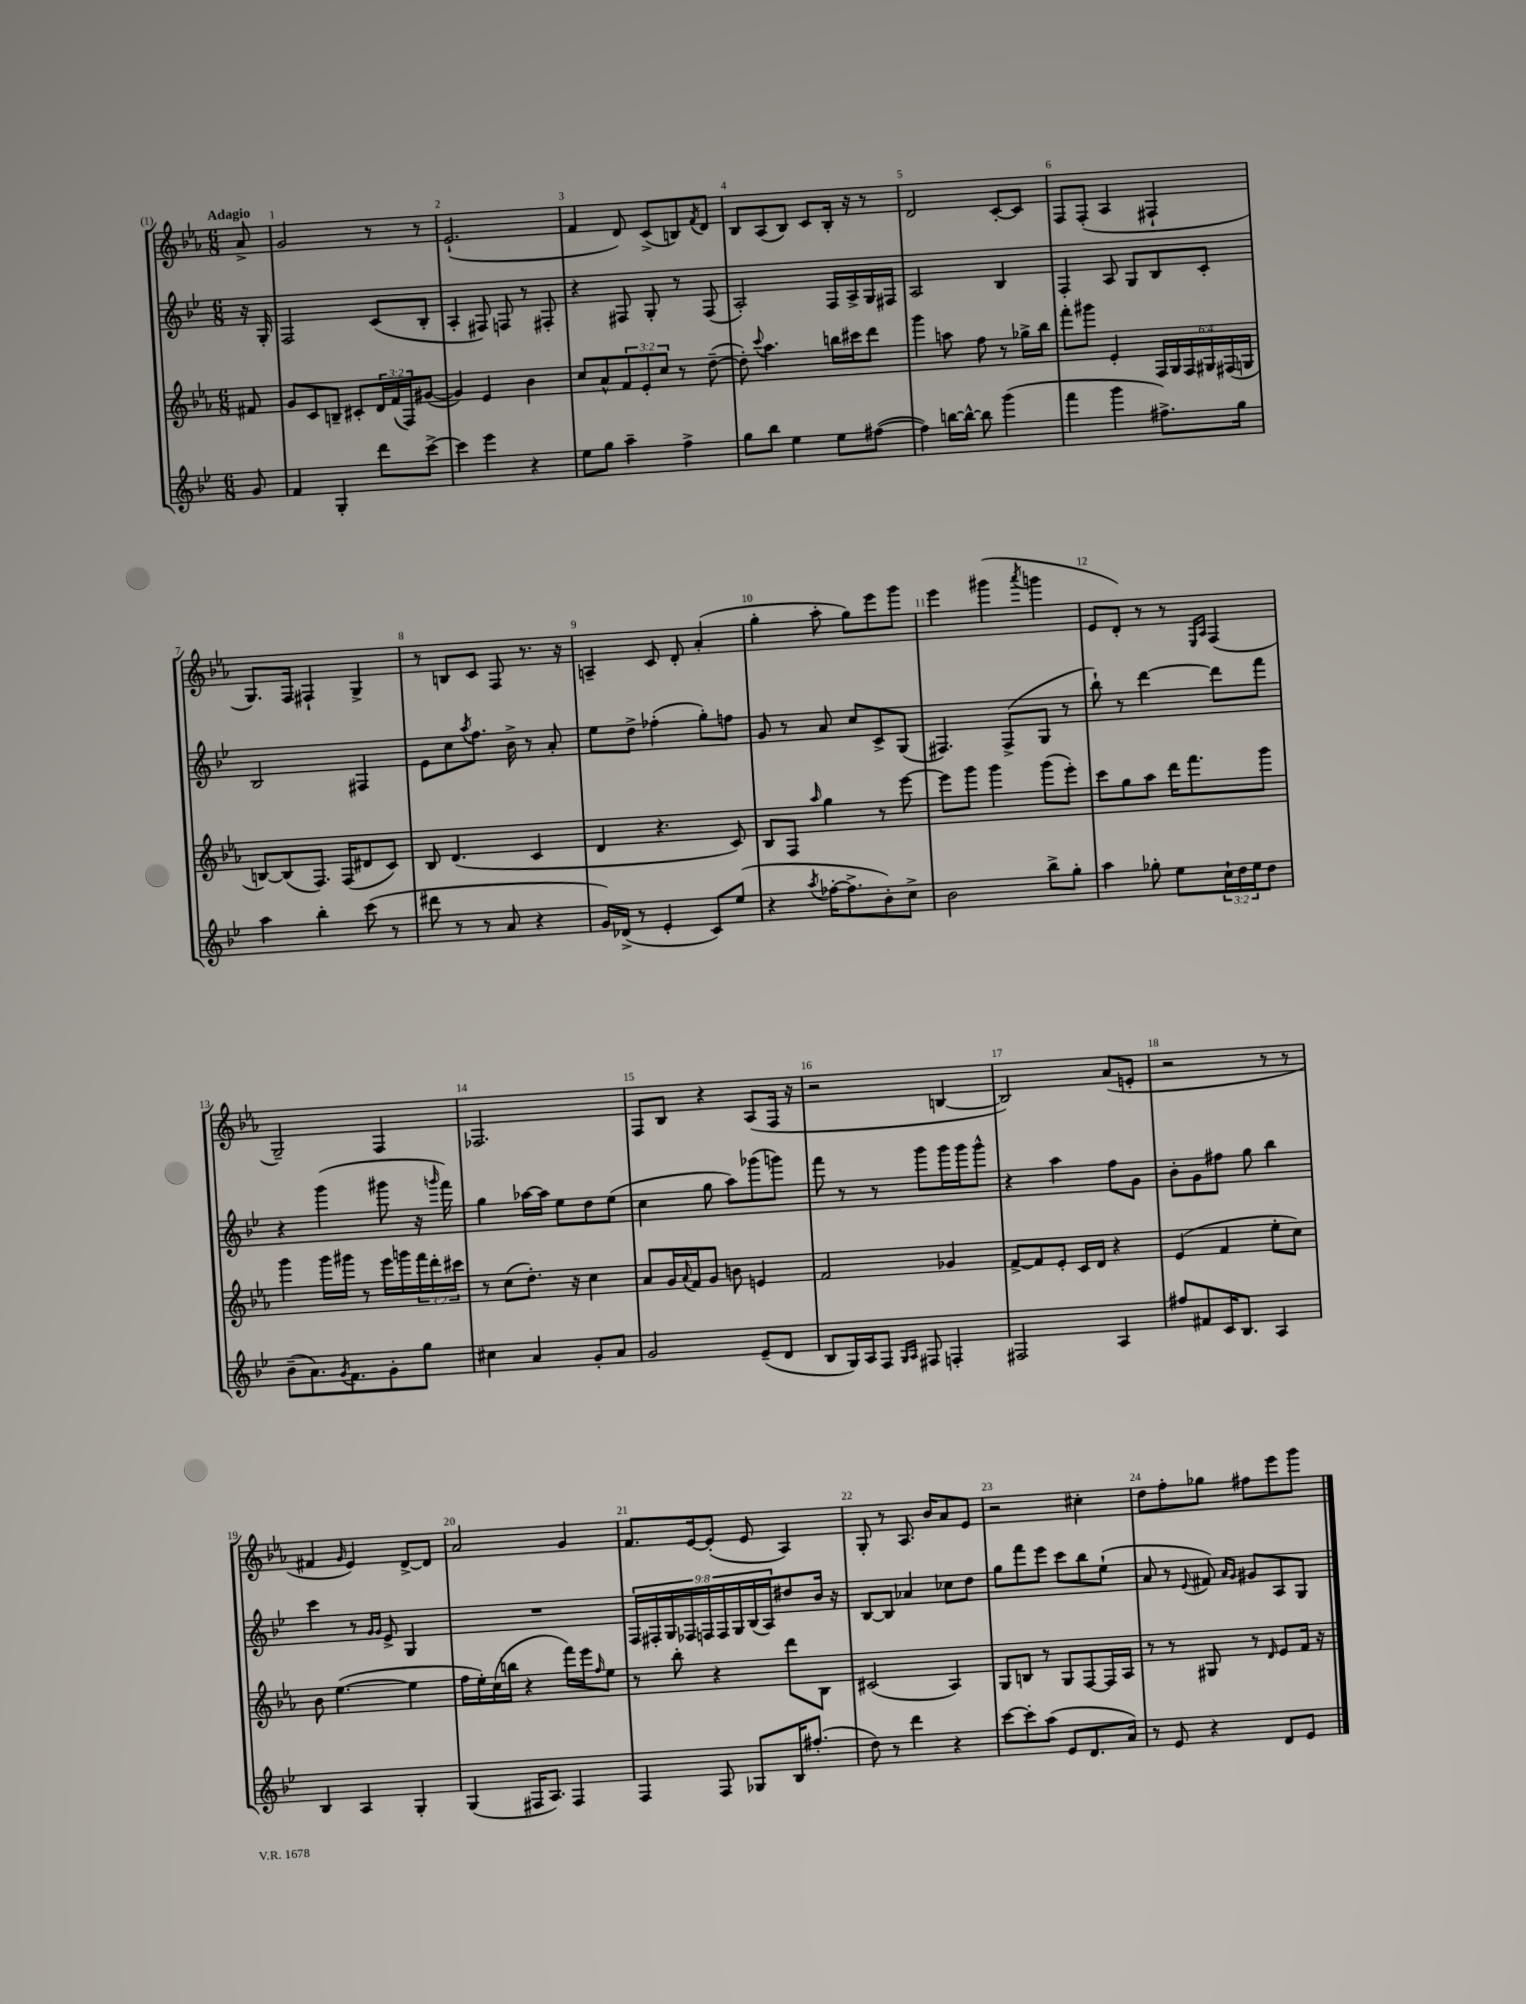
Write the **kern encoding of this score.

**kern	**kern	**kern	**kern
*staff4	*staff3	*staff2	*staff1
*clefG2	*clefG2	*clefG2	*clefG2
*k[b-e-]	*k[b-e-a-]	*k[b-e-]	*k[b-e-a-]
*M6/8	*M6/8	*M6/8	*M6/8
8g	8f#	16r	8a-^
.	.	16G'	.
=	=	=	=
4f	8g	2F	2g
.	8c	.	.
4G'	8B~	.	.
.	8c#'	.	.
8ddd	24d	(8c	8r
.	(24f	.	.
.	24F)	.	.
[8ccc^	([8g#	8B-'	8r
=	=	=	=
4ccc]	4g#])	4A'	(2.e-`
4eee-	4e-	8F#)	.
.	.	8F	.
4r	4b-	8r	.
.	.	8F#'	.
=	=	=	=
8ee-	8cc	4r	4f
8gg	8a-^^	.	.
4aa~	12f	8F#	8d)
.	12e-'	.	.
.	.	8G'	(8c^
.	12cc	.	.
4ff^	8r	8r	8B)
.	.	.	8qf
.	([8dd~	(8F#	8d
=	=	=	=
8gg	8dd'])	2A')	8B-
.	8qqccc	.	.
8bb-	4.aa-	.	(8A-
4ee-	.	.	8B-)
.	.	.	8c
8ee-	16bb	16F	16B-'
.	16ccc#	16A^	16r
([8ff#	8ddd	16G	8r
.	.	16F#	.
=	=	=	=
4ff#])	4ggg	2A	2d
[16bb	8aa	.	.
16bb^^_	.	.	.
8bb]	8ff	.	.
(4ggg	8r	4B-	[8c'
.	16gg-^	.	8c]
.	16bb-	.	.
=	=	=	=
4fff	8fff'	4F'	8F
.	8ggg#	.	(8F'
4ggg	4e-'	8A	4A-
.	.	8G	.
8.ff#^)	24F	8B-	4F#`
.	24G	.	.
.	24F	.	.
.	24G#	8c'	.
.	(24F#	.	.
16gg	.	.	.
.	24G	.	.
=	=	=	=
4aa	[8B)	2B-	8.G)
.	(8B]	.	.
.	.	.	16F
4bb-'	8.F)	.	4F#`
.	(16F	.	.
(8ccc	8d#	4F#	4G^
8r	8c)	.	.
=	=	=	=
8ddd#	8B-	8e-	8r
8r	(4.d	8cc	8B
.	.	8qaa	.
8r	.	8.ff	8c
8a	.	.	8F
.	.	16b-^	.
4r	4c	8r	8.r
.	.	8a'	.
.	.	.	16r
=	=	=	=
16g)	4d	8ee-	4A~
(16d-^	.	.	.
8r	.	8dd^	.
4e-'	4.r	(4ff-'	8c
.	.	.	8d'
8c)	.	8gg')	(4a-'
(8ee-	8c)	8ff	.
=	=	=	=
4r	8B-	8g	4gg'
.	8F	8r	.
8qaa	16qqaa-	.	.
[16ff-'	4gg	8a	8aa-'
8.ff-^]	.	.	.
.	.	8cc	8gg)
8b-')	8r	8c^	8eee-
8cc^	[8eee-	(8G	8ggg
=	=	=	=
2b-	8eee-]	4.F#)	4eee-
.	8ggg	.	.
.	4ggg	.	(4ggg#
.	.	(8F#^	.
.	.	.	8qaaa-
8bb-^	(8ggg	8G	4ggg
8gg'	8eee-')	8r	.
=	=	=	=
4aa	8ccc	8bb-`)	8e-
.	8gg	8r	8d')
8gg-'	8aa-	[4ddd	8r
8ee-	16ddd	.	8r
.	8.fff	.	.
.	.	.	16qqE-
.	.	.	16qqA-
24cc`	.	8ddd]	(4F
24dd	.	.	.
24ee-	.	.	.
8dd	8ggg	8fff	.
=	=	=	=
(8b-~	4ggg	4r	2G~)
8.a)	.	.	.
.	16ggg	(4ggg	.
8qg	.	.	.
8.f	16ggg#	.	.
.	8r	.	.
8g'	16eee-	8ggg#	4F
.	16ggg	.	.
8gg	24fff	16r	.
.	24ddd'	.	.
.	.	16qqggg	.
.	.	16fff)	.
.	24ccc#	.	.
=	=	=	=
4cc#	8r	4gg	2.F-
.	(8cc	.	.
4a	8.dd')	[16aa-	.
.	.	16aa-]	.
.	.	8ee-	.
.	16r	.	.
8g'	4cc	8dd	.
8a	.	(8ee-	.
=	=	=	=
2g	8a-	4cc	8F
.	16g	.	8B-
.	8qqa-	.	.
.	16f	.	.
.	8g	8gg	4r
.	8b	8aa)	.
(8e-~	4e	(8ggg-	(8A-
8d	.	8ggg)	16F
.	.	.	16r
=	=	=	=
8B-	2f	8fff	2r
16G)	.	8r	.
16A	.	.	.
8F	.	8r	.
16qqG	.	.	.
16qqA	.	.	.
8F#	.	8ggg	.
4F'	4g-	16ggg	[4B
.	.	16ggg	.
.	.	8ggg^^	.
=	=	=	=
2F#	[8f^	4r	2B])
.	8f]	.	.
.	8e-'	4aa	.
.	16c	.	.
.	16d	.	.
4A	4r	8ff	(8a-
.	.	8g	8e'
=	=	=	=
8ff#	(4e-	8b-'	2r
8f#	.	8g	.
16c	4f	8ff#	.
8.B-	.	.	.
.	.	8gg	.
4A	8ee-'	4bb-	8r
.	8cc)	.	8r
=	=	=	=
4B-	8b-	4ccc	4f#
.	([4.ee-	.	.
.	.	.	16qqg
4A	.	8r	4e-)
.	.	16qqg	.
.	.	16qqg	.
.	.	8e-^	.
4G'	4ee-]	4G	[8d^
.	.	.	8d]
=	=	=	=
(4G	16ff	2.r	2a-
.	16ee-')	.	.
.	(16cc	.	.
.	16bb	.	.
16F#	4r	.	.
8.A)	.	.	.
4F#	16fff)	.	4g
.	16eee-	.	.
.	16qqff	.	.
.	8ee-	.	.
=	=	=	=
4F	8r	18F	8.f
.	.	18F#'	.
.	.	18G	.
.	8bb-'	.	.
.	.	18F-	.
.	.	.	[16e-
.	.	18F	.
8F	4r	.	(8e-']
.	.	18F	.
.	.	18G	.
8G-	.	.	8e-
.	.	(18B-	.
.	.	18A)	.
16B-	8ddd	8dd#	4A-)
(8.ff#'	.	.	.
.	8B-	16b-	.
.	.	16r	.
=	=	=	=
8dd)	(2c#	[8B-	8G'
8r	.	8B-]	8r
4ddd	.	4a-	8.A-
.	.	.	16b-
4r	4A-)	8cc-	8a-
.	.	8dd	8e-
=	=	=	=
[8ccc	8G	8gg	2r
8ccc']	8B	8fff	.
(8aa	8r	8eee-	.
8e-	8G	8ccc	.
8.d	[8F	8bb-	4cc#'
.	16F]	(8ee-`	.
16a)	16A-	.	.
=	=	=	=
8r	8r	8a	8dd
8e-	8r	8r	8ff'
.	.	8qqe-	.
4r	8G#	8f#)	8gg-
.	.	16qqa	.
.	.	16qqg	.
.	8r	8g#	8ff#
.	16qqd	.	.
8d	8e-	8A	8eee-
8e-	16f	8G	8ggg
.	16r	.	.
==	==	==	==
*-	*-	*-	*-
